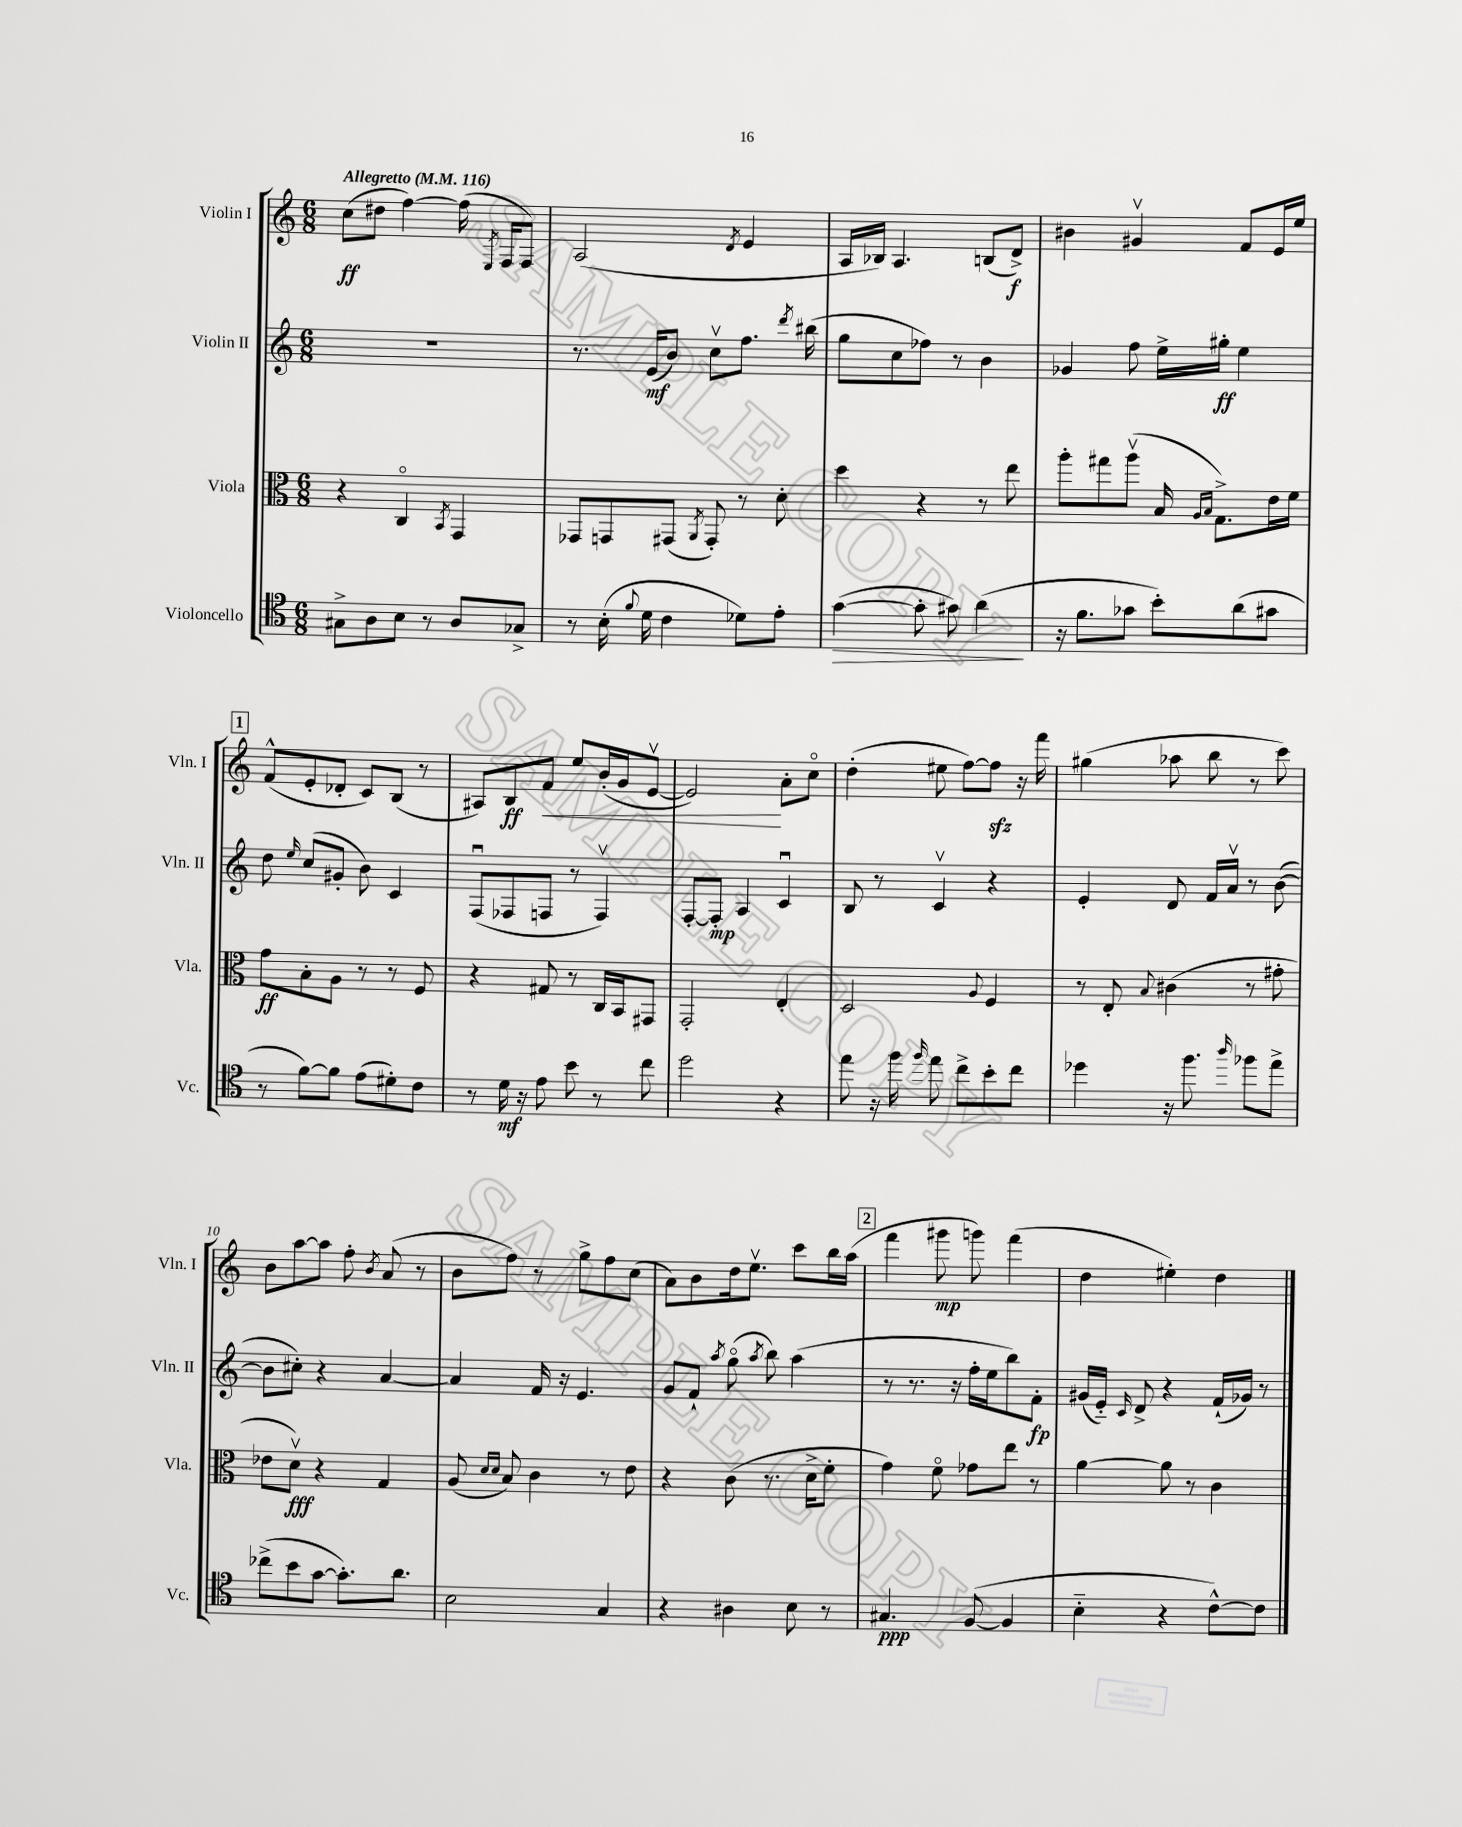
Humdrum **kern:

**kern	**kern	**kern	**kern
*staff4	*staff3	*staff2	*staff1
*clefC4	*clefC3	*clefG2	*clefG2
*k[]	*k[]	*k[]	*k[]
*M6/8	*M6/8	*M6/8	*M6/8
*MM116	*MM116	*MM116	*MM116
8G#^	4r	2.r	(8cc
8A	.	.	8dd#
8B	4Co	.	[4ff)
8r	.	.	.
.	8qBB	.	.
8A	4GG	.	(16ff]
.	.	.	8qE
.	.	.	16F
8G-^	.	.	8F)
=	=	=	=
8r	8GG-	8.r	(2A
(16B'	8GG	.	.
8qqf	.	.	.
16d	.	(16e	.
4c	(8GG#	8b)	.
.	8qAA	.	.
.	8GG#')	8ccv	.
.	.	.	8qd
8d-)	8r	8.ff	4e
8e'	8d'	.	.
.	.	8qddd	.
.	.	(16bb#	.
=	=	=	=
([4g	4dd	8gg	16A
.	.	.	16B-)
.	.	8cc	4.A
8g']	4r	8ff-)	.
8g#)	.	8r	.
(4a	8r	4b	(8B
.	8ee	.	8d^)
=	=	=	=
16r	8aa'	4g-	4b#
8.f	.	.	.
.	8gg#	.	.
8g-	(8aav	8ff	4g#v
8b')	16B	16ee^	.
.	16qqA	.	.
.	16qqB	.	.
.	8.G^)	16gg#'	.
(8a	.	4ee	8f
8g#	16e	.	16e
.	16f	.	16ee
=	=	=	=
8r	8g	8dd	(8f^^
.	.	16qqee	.
[8f)	8B'	(8cc	8e'
8f]	8A	8g#'	8d-'
(8e	8r	8b)	8c)
8d#')	8r	4c	(8B
8c	8F	.	8r
=	=	=	=
8r	4r	(8Fu	8A#)
16d	.	8F-	8B
16r	.	.	.
8e	8G#	8F	8f
8b	8r	8r	8ee
8r	16C	4Fv)	(16b'
.	16BB	.	16g
8cc	8GG#	.	[8ev
=	=	=	=
2dd	2GG'	[8F'	2e])
.	.	8F']	.
.	.	4A	.
4r	4E'	4cu	8a'
.	.	.	8cco
=	=	=	=
8ee	2D	8B	(4dd'
16r	.	8r	.
16ff	.	.	.
16qqff	.	.	.
8ee	.	4cv	8ee#
8cc^	.	.	[8ff)
.	8qqA	.	.
8b'	4F	4r	8ff]
8cc	.	.	16r
.	.	.	16fff
=	=	=	=
4dd-	8r	4e'	(4gg#
.	8E'	.	.
.	8qqB	.	.
16r	(4c#	8d	8aa-
8.ff	.	.	.
.	.	16f	8bb
.	.	16av	.
16qqaa	.	.	.
8ff-	8r	8r	8r
8ee^	8g#'	([8b	8ccc)
=	=	=	=
(8cc-^	8e-	8b]	8b
8b	8dv)	8cc#')	[8aa
[8g	4r	4r	8aa]
8.g'])	.	.	8ff'
.	.	.	8qb
.	4G	[4a	(8a
8.a	.	.	.
.	.	.	8r
=	=	=	=
2B	(8A	4a]	8b
.	16qqd	.	.
.	16qqd	.	.
.	8B)	.	8ff)
.	4c	16f	8r
.	.	16r	.
.	.	4.e	8gg^
4G	8r	.	8ff
.	8e	.	(8cc
=	=	=	=
4r	4r	8g	8a)
.	.	8f`	8b
.	.	8qaa	.
4A#	(8c	(8ggo	16dd
.	.	.	8.eev
.	.	8qaa	.
.	8.r	8bb)	.
8B	.	(4aa	8ccc
.	16d^	.	.
8r	8f'	.	16bb
.	.	.	(16aa
=	=	=	=
4.G#	4g)	8r	4fff
.	.	8.r	.
.	8fo	.	8ggg#
.	.	16r	.
([8F	8g-	16ff'	8ggg)
.	.	16ee	.
4F]	8ee	8bb)	(4fff
.	8r	8f'	.
=	=	=	=
4B'~	[4a	(16g#	4dd
.	.	16e'~)	.
.	.	16qqc	.
.	.	8d^	.
4r	8a]	4r	4ee#')
.	8r	.	.
[8c^^)	4c	(16f`	4dd
.	.	16g-)	.
8c]	.	8r	.
==	==	==	==
*-	*-	*-	*-
